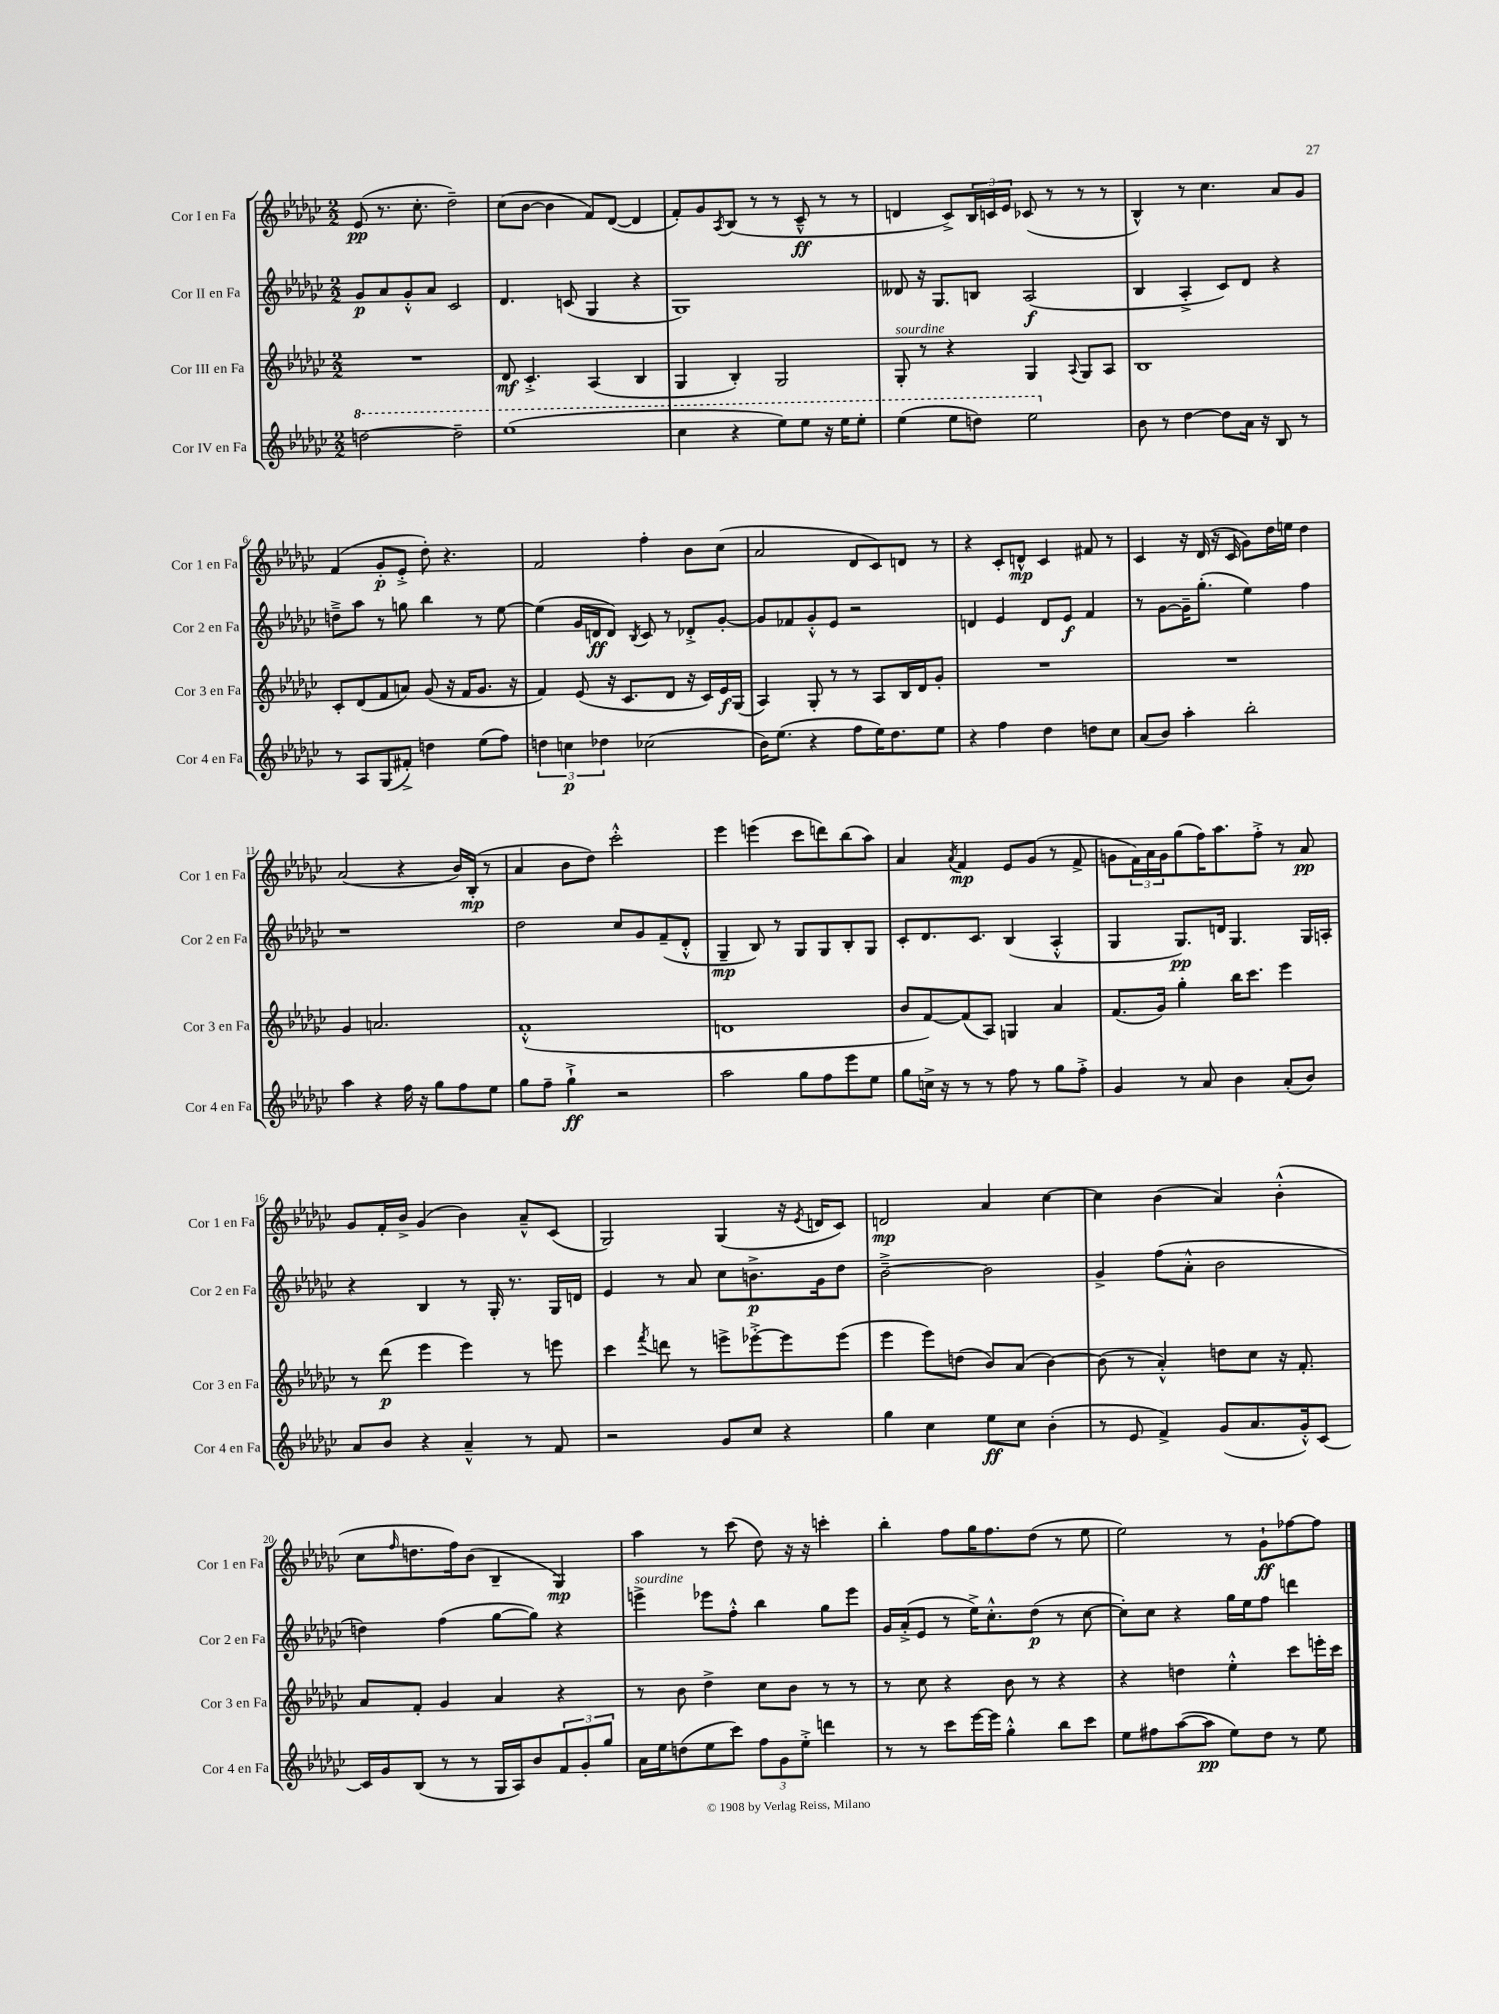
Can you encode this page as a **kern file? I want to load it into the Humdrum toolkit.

**kern	**dynam	**kern	**dynam	**kern	**dynam	**kern	**dynam
*part4	*part4	*part3	*part3	*part2	*part2	*part1	*part1
*staff4	*staff4	*staff3	*staff3	*staff2	*staff2	*staff1	*staff1
*I"Cor IV en Fa	*	*I"Cor III en Fa	*	*I"Cor II en Fa	*	*I"Cor I en Fa	*
*I'Cor 4 en Fa	*	*I'Cor 3 en Fa	*	*I'Cor 2 en Fa	*	*I'Cor 1 en Fa	*
*clefG2	*	*clefG2	*	*clefG2	*	*clefG2	*
*k[b-e-a-d-g-c-]	*	*k[b-e-a-d-g-c-]	*	*k[b-e-a-d-g-c-]	*	*k[b-e-a-d-g-c-]	*
*M2/2	*	*M2/2	*	*M2/2	*	*M2/2	*
*8va	*	*	*	*	*	*	*
=1	=1	=1	=1	=1	=1	=1	=1
[2dddn\	.	1r	.	8g-/L	p	(8e-/	pp
.	.	.	.	8a-/	.	8.r	.
.	.	.	.	8g-'^^/	.	.	.
.	.	.	.	.	.	8.cc-'\	.
.	.	.	.	8a-/J	.	.	.
2ddd~\]	.	.	.	2c-/	.	2dd-~\)	.
=2	=2	=2	=2	=2	=2	=2	=2
(1eee-	.	8d-/	mf	4.d-/	.	(8cc-\L	.
.	.	4.c-'^/	.	.	.	[8b-\J	.
.	.	.	.	.	.	4b-\]	.
.	.	.	.	(8cn/	.	.	.
.	.	(4A-/	.	4G-/	.	8f/L)	.
.	.	.	.	.	.	([8d-/J	.
.	.	4B-/	.	4r	.	4d-/]	.
=3	=3	=3	=3	=3	=3	=3	=3
4ccc-\	.	4G-/	.	1G-)	.	8f'/L)	.
.	.	.	.	.	.	8g-/	.
.	.	.	.	.	.	8qA-/	.
4r	.	4B-'/)	.	.	.	(8B-/J	.
.	.	.	.	.	.	8r	.
8eee-\L)	.	2G-/	.	.	.	8r	.
8eee-\J	.	.	.	.	.	8c-~^^/	ff
16r	.	.	.	.	.	8r	.
16eee-\KL	.	.	.	.	.	.	.
8eee-'\J	.	.	.	.	.	8r	.
=4	=4	=4	=4	=4	=4	=4	=4
!	!	!LO:TX:a:i:t=sourdine	!	!	!	!	!
(4eee-\	.	8G-'/	.	8d--X/	.	4dn/	.
.	.	8r	.	16r	.	.	.
.	.	.	.	8.G-/L	.	.	.
8eee-\L	.	4r	.	.	.	8c-^/L)	.
8dddn\J)	.	.	.	8Bn/J	.	24B-/L	.
.	.	.	.	.	.	24cn/	.
.	.	.	.	.	.	24e-/JJ	.
2eee-\	.	4G-/	.	(2A-/	f	(8c-X/	.
.	.	.	.	.	.	8r	.
.	.	8qqA-/	.	.	.	.	.
.	.	8G-/L	.	.	.	8r	.
.	.	8A-/J	.	.	.	8r	.
=5	=5	=5	=5	=5	=5	=5	=5
*X8va	*	*	*	*	*	*	*
8b-\	.	1B-	.	4B-/	.	4B-^^/)	.
8r	.	.	.	.	.	.	.
[4dd-\	.	.	.	4A-'^/	.	8r	.
.	.	.	.	.	.	4.cc-\	.
8dd-\L]	.	.	.	8c-/L)	.	.	.
16a-\Jk	.	.	.	8d-/J	.	.	.
16r	.	.	.	.	.	.	.
8B-/	.	.	.	4r	.	8a-/L	.
8r	.	.	.	.	.	8g-/J	.
!!LO:LB:g=z
=6	=6	=6	=6	=6	=6	=6	=6
8r	.	8c-'/L	.	8ddn~^\L	.	(4f/	.
8A-/L	.	(8d-/	.	8aa-\J	.	.	.
(8G-/	.	8f/	.	8r	.	8g-'/L	p
8f#X'^/J)	.	8an/J)	.	8ggn\	.	8e-'^/J	.
4ddn\	.	(8g-/	.	4bb-\	.	8dd-'\)	.
.	.	16r	.	.	.	4.r	.
.	.	16f/KL	.	.	.	.	.
(8ee-\L	.	8.g-/J	.	8r	.	.	.
8ff\J)	.	.	.	[8ee-\	.	.	.
.	.	16r	.	.	.	.	.
=7	=7	=7	=7	=7	=7	=7	=7
6ddn\	.	4f/)	.	(4ee-\]	.	2f/	.
6ccn\	p	.	.	.	.	.	.
.	.	(8e-/	.	16g-/LL	.	.	.
.	.	.	.	16dn/J	ff	.	.
6dd-X\	.	.	.	.	.	.	.
.	.	16r	.	8d/J)	.	.	.
.	.	8.c-/L	.	.	.	.	.
.	.	.	.	8qB-/	.	.	.
(2cc-X\	.	.	.	8c-/	.	4ff'\	.
.	.	8d-/J	.	8r	.	.	.
.	.	16r	.	8d-X'^/L	.	8b-\L	.
.	.	16c-/LL)	.	.	.	.	.
.	.	16e-/	f	[8g-'/J	.	(8cc-\J	.
.	.	(16G-/JJ	.	.	.	.	.
=8	=8	=8	=8	=8	=8	=8	=8
16b-\KL)	.	4A-/)	.	8g-/L]	.	2a-/	.
(8.ee-\J	.	.	.	.	.	.	.
.	.	.	.	8f-X/	.	.	.
4r	.	8G-'/	.	8g-'^^/	.	.	.
.	.	8r	.	8e-/J	.	.	.
8ff\L	.	8r	.	2r	.	8d-/L	.
16ee-\K)	.	8A-/L	.	.	.	8c-/)	.
8.dd-\	.	.	.	.	.	.	.
.	.	16B-/L	.	.	.	8dn/J	.
.	.	16d-/J	.	.	.	.	.
8ee-\J	.	8g-'/J	.	.	.	8r	.
=9	=9	=9	=9	=9	=9	=9	=9
4r	.	1r	.	4dn/	.	4r	.
4ff\	.	.	.	4e-/	.	8c-'/L	.
.	.	.	.	.	.	8dn^^/J	mp
4dd-\	.	.	.	8d/L	.	4c-/	.
.	.	.	.	8e-/J	f	.	.
8ddn\L	.	.	.	4f/	.	8f#X/	.
8cc-\J	.	.	.	.	.	8r	.
=10	=10	=10	=10	=10	=10	=10	=10
(8a-/L	.	1r	.	8r	.	4c-/	.
8b-/J)	.	.	.	[8g-\L	.	.	.
4aa-'\	.	.	.	16g-~\K]	.	16r	.
.	.	.	.	(8.gg-'\J	.	(16d-/	.
.	.	.	.	.	.	16r	.
.	.	.	.	.	.	16c-/	.
2bb-'\	.	.	.	4ee-\)	.	8g-\L)	.
.	.	.	.	.	.	16dd-\L	.
.	.	.	.	.	.	16een\JJ	.
.	.	.	.	4ff\	.	4dd-\	.
!!LO:LB:g=z
=11	=11	=11	=11	=11	=11	=11	=11
4aa-\	.	4g-/	.	1r	.	(2a-/	.
4r	.	2.an/	.	.	.	.	.
16ff\	.	.	.	.	.	4r	.
16r	.	.	.	.	.	.	.
8gg-\L	.	.	.	.	.	.	.
8ff\	.	.	.	.	.	16b-/LL)	.
.	.	.	.	.	.	(16B-'/JJ	mp
8ee-\J	.	.	.	.	.	8r	.
=12	=12	=12	=12	=12	=12	=12	=12
8gg-\L	.	(1f'^^	.	2dd-\	.	4a-/	.
8ff~\J	.	.	.	.	.	.	.
4gg-`^\	ff	.	.	.	.	8b-\L	.
.	.	.	.	.	.	8dd-\J)	.
2r	.	.	.	8cc-/L	.	2ccc-'^^\	.
.	.	.	.	8g-/	.	.	.
.	.	.	.	(8f~/	.	.	.
.	.	.	.	8d-'^^/J	.	.	.
=13	=13	=13	=13	=13	=13	=13	=13
2aa-\	.	1dn	.	4G-~/	mp	4eee-\	.
.	.	.	.	8B-/)	.	(4eeen\	.
.	.	.	.	8r	.	.	.
8gg-\L	.	.	.	8G-/L	.	8ccc-\L	.
8ff\	.	.	.	8G-/	.	8dddn\)	.
8eee-\	.	.	.	8B-'/	.	(8bb-\	.
8ee-\J	.	.	.	8G-/J	.	8aa-\J)	.
=14	=14	=14	=14	=14	=14	=14	=14
8gg-\L	.	8b-/L	.	8c-'/L	.	4a-/	.
16ccn^\Jk	.	[8f/)	.	8.d-/	.	.	.
16r	.	.	.	.	.	.	.
.	.	.	.	.	.	8qa-/	.
8r	.	(8f/]	.	.	.	4f/	mp
.	.	.	.	8.c-/J	.	.	.
8r	.	8A-/J)	.	.	.	.	.
8ff\	.	4Gn/	.	(4B-/	.	8e-/L	.
8r	.	.	.	.	.	(8g-/J	.
8gg-\L	.	4a-/	.	4A-'^^/	.	8r	.
8ff'^\J	.	.	.	.	.	8f^/	.
=15	=15	=15	=15	=15	=15	=15	=15
4g-/	.	(8.f/L	.	4G-/	.	8gn\L	.
.	.	.	.	.	.	24f\L)	.
.	.	.	.	.	.	24a-\	.
.	.	16g-/Jk)	.	.	.	.	.
.	.	.	.	.	.	24g\J	.
8r	.	4gg-'\	.	8.G-/L)	pp	(8gg-\	.
8a-/	.	.	.	.	.	16ff\K)	.
.	.	.	.	16dn/Jk	.	8.aa-\	.
4b-\	.	16bb-\KL	.	4.G-/	.	.	.
.	.	8.ccc-\J	.	.	.	.	.
.	.	.	.	.	.	8ff'^\J	.
(8a-'/L	.	4eee-\	.	.	.	8r	.
8b-/J)	.	.	.	16G-/LL	.	8a-/	pp
.	.	.	.	16An'/JJ	.	.	.
!!LO:LB:g=z
=16	=16	=16	=16	=16	=16	=16	=16
8a-/L	.	8r	.	4r	.	8g-/L	.
8b-/J	.	(8ddd-\	p	.	.	16f'/L	.
.	.	.	.	.	.	16b-^/JJ	.
4r	.	4eee-\	.	4B-/	.	(4g-/	.
4a-~^^/	.	4eee-\)	.	8r	.	4b-\)	.
.	.	.	.	16G-'/	.	.	.
.	.	.	.	8.r	.	.	.
8r	.	8r	.	.	.	8a-~^^/L	.
8f/	.	8eeen\	.	16G-/LL	.	(8c-/J	.
.	.	.	.	16dn/JJ	.	.	.
=17	=17	=17	=17	=17	=17	=17	=17
2r	.	4ccc-\	.	4e-/	.	2G-/)	.
.	.	8qfff/	.	.	.	.	.
.	.	8dddn\	.	8r	.	.	.
.	.	8r	.	8a-/	.	.	.
8g-/L	.	8eeen^\L	.	8cc-\L	.	(4G-/	.
8cc-/J	.	[8eee-X'^\	.	8.bn^\	p	.	.
4r	.	8eee-\]	.	.	.	16r	.
.	.	.	.	.	.	8qe-/	.
.	.	.	.	16g-\k	.	16dn/KL	.
.	.	(8eee-\J	.	8dd-\J	.	8c-/J)	.
=18	=18	=18	=18	=18	=18	=18	=18
4gg-\	.	4eee-\	.	[2b-~^\	.	2dn/	mp
4cc-\	.	8eee-\L)	.	.	.	.	.
.	.	(8ddn\J	.	.	.	.	.
8ee-\L	ff	8b-/L)	.	2b-\]	.	4a-/	.
8cc-\J	.	(8a-/J	.	.	.	.	.
(4b-'\	.	[4b-\)	.	.	.	[4cc-\	.
=19	=19	=19	=19	=19	=19	=19	=19
8r	.	(8b-\]	.	4g-^/	.	4cc-\]	.
8e-/	.	8r	.	.	.	.	.
4f^/)	.	4a-'^^/)	.	(8ff\L	.	(4b-\	.
.	.	.	.	8a-'^^\J	.	.	.
(8g-/L	.	8ddn\L	.	2b-\	.	4a-/)	.
8.a-/	.	8cc-\J	.	.	.	.	.
.	.	16r	.	.	.	(4b-'^^\	.
16g-'^^/k)	.	8.f'/	.	.	.	.	.
[8c-/J	.	.	.	.	.	.	.
!!LO:LB:g=z
=20	=20	=20	=20	=20	=20	=20	=20
16c-/LL]	.	8a-/L	.	4ddn\)	.	8cc-\L	.
16g-/J	.	.	.	.	.	.	.
.	.	.	.	.	.	16qqff/	.
(8B-/J	.	8f'/J	.	.	.	8.ddn\	.
8r	.	4g-/	.	(4ff\	.	.	.
.	.	.	.	.	.	16ff\k)	.
8r	.	.	.	.	.	(8b-\J	.
16G-/LL	.	4a-/	.	[8gg-\L	.	4B-~/	.
16A-/J)	.	.	.	.	.	.	.
8b-/	.	.	.	8gg-\J])	.	.	.
12f/	.	4r	.	4r	.	4G-/)	mp
12g-'/	.	.	.	.	.	.	.
12gg-/J	.	.	.	.	.	.	.
=21	=21	=21	=21	=21	=21	=21	=21
!	!	!	!	!LO:TX:a:i:t=sourdine	!	!	!
16a-\LL	.	8r	.	4eeen^\	.	4aa-\	.
16ee-\J	.	.	.	.	.	.	.
(8ddn\	.	8b-\	.	.	.	.	.
8ee-\	.	4dd-^\	.	8eee-X\L	.	8r	.
8ccc-\J)	.	.	.	8ff'^^\J	.	(8ccc-\	.
12ff\L	.	8cc-\L	.	4bb-\	.	8dd-\)	.
12g-\	.	.	.	.	.	.	.
.	.	8b-\J	.	.	.	16r	.
12ee-'^\J	.	.	.	.	.	.	.
.	.	.	.	.	.	16r	.
4dddn\	.	8r	.	8gg-\L	.	4cccn'\	.
.	.	8r	.	8eee-\J	.	.	.
=22	=22	=22	=22	=22	=22	=22	=22
8r	.	8r	.	16g-/LL	.	4bb-'\	.
.	.	.	.	(16a-'^/J	.	.	.
8r	.	8cc-\	.	8e-/J	.	.	.
8ccc-\L	.	4r	.	8r	.	8ff\L	.
[16eee-\L	.	.	.	16ee-^\KL)	.	16gg-\K	.
16eee-\JJ]	.	.	.	8.cc-'^^\	.	8.ff\	.
4gg-'^^\	.	8b-\	.	.	.	.	.
.	.	8r	.	(8dd-\J	p	(8dd-\J	.
8bb-\L	.	4r	.	8r	.	8r	.
8ccc-\J	.	.	.	[8cc-\	.	8ee-\	.
=23	=23	=23	=23	=23	=23	=23	=23
8ee-\L	.	4r	.	8cc-'\L])	.	2ee-\)	.
8ff#X\	.	.	.	8cc-\J	.	.	.
([8aa-\	.	4ddn\	.	4r	.	.	.
8aa-\J]	pp	.	.	.	.	.	.
8ee-\L)	.	4ee-'^^\	.	16gg-\LL	.	8r	.
.	.	.	.	16ee-\J	.	.	.
8dd-\J	.	.	.	8ff\J	.	8g-`\L	ff
8r	.	8ccc-\L	.	4dddn\	.	[8ff-X\	.
8ee-\	.	16eeen'\L	.	.	.	8ff-\J]	.
.	.	16ccc-\JJ	.	.	.	.	.
==	==	==	==	==	==	==	==
*-	*-	*-	*-	*-	*-	*-	*-
